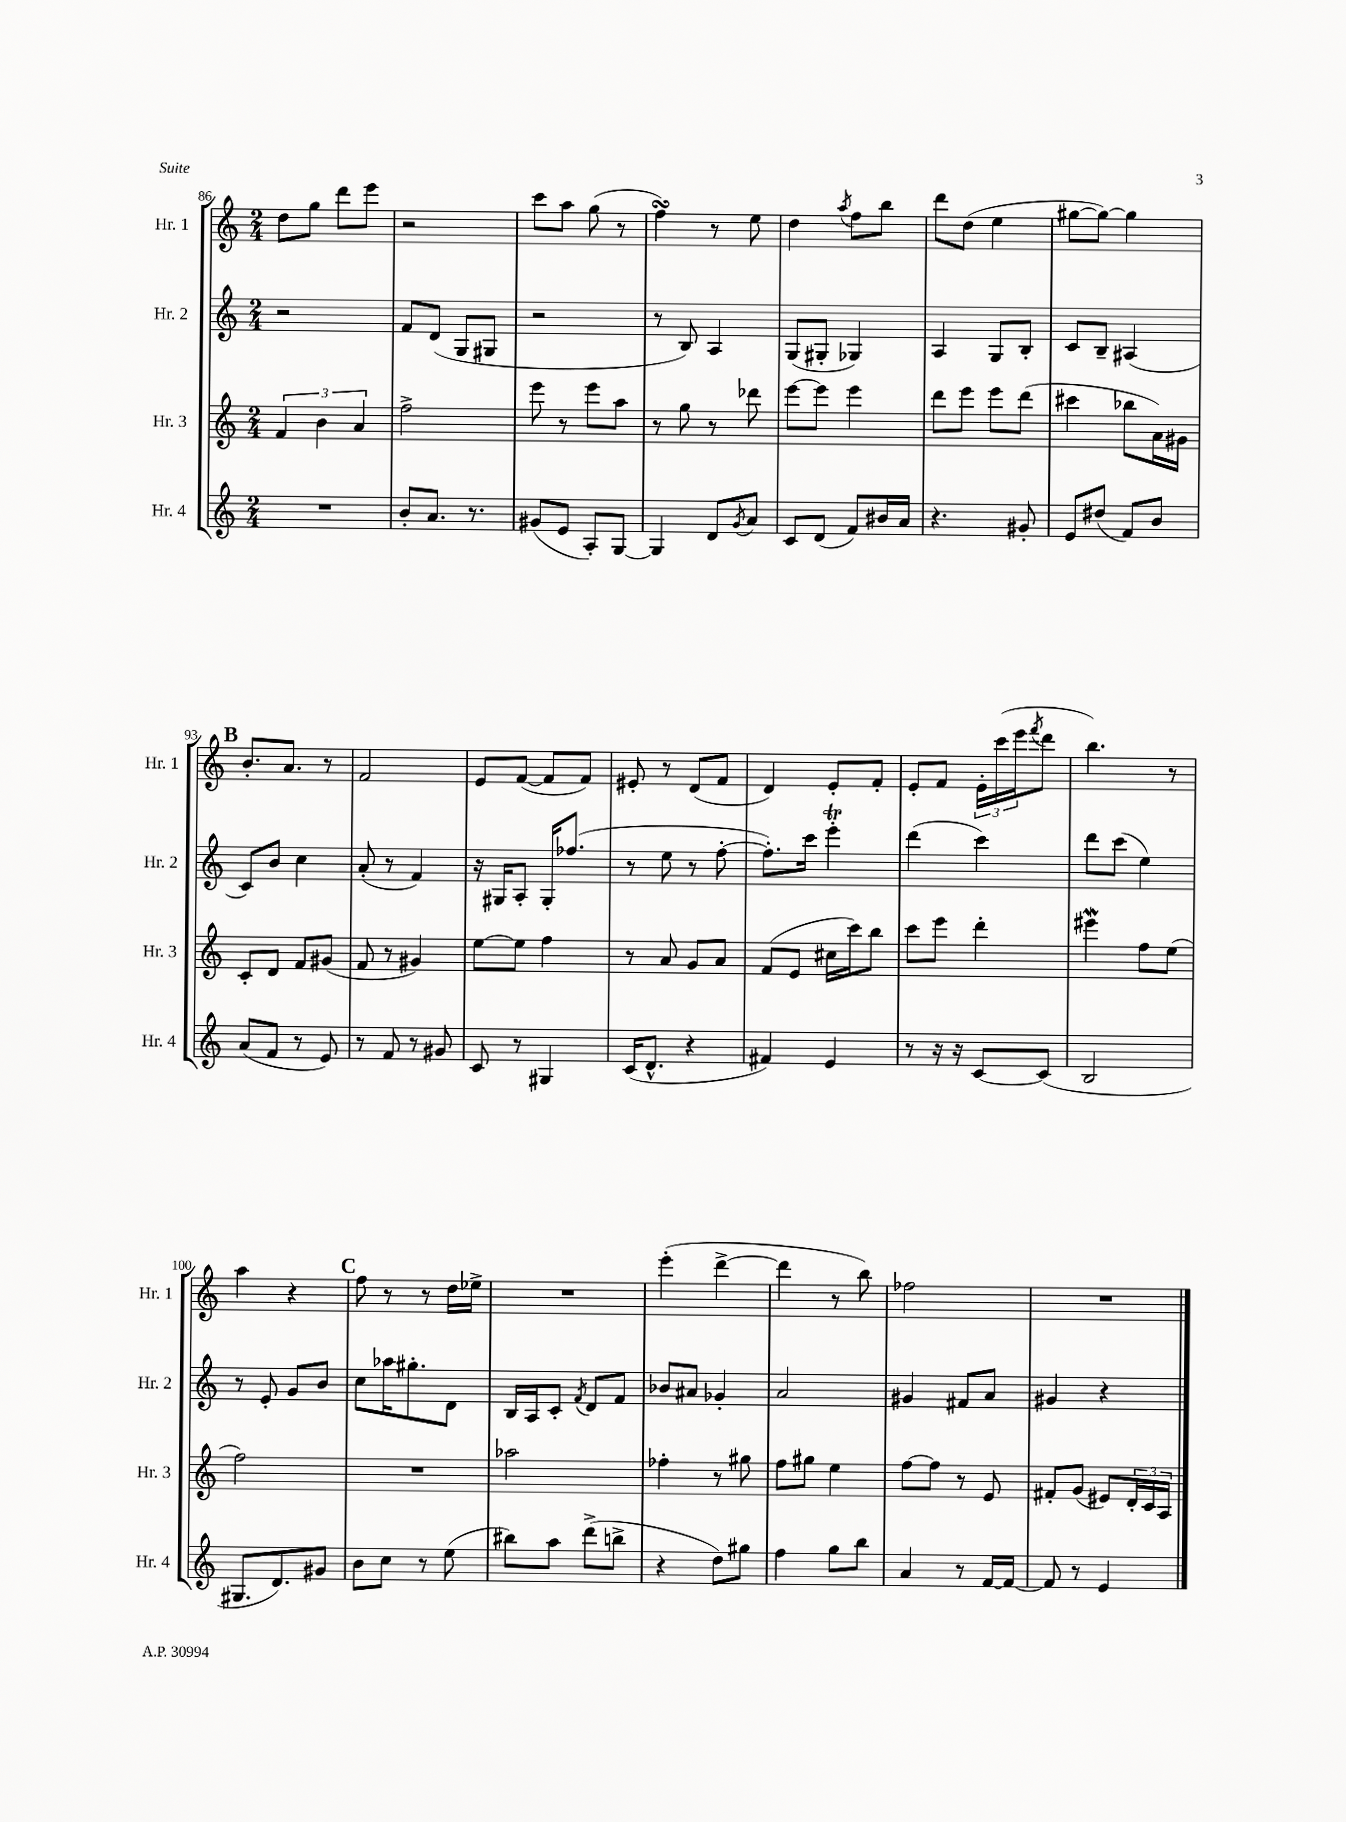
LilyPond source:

<<
\new StaffGroup <<
\new Staff = "s0" \with { instrumentName = "Hr. 1" shortInstrumentName = "Hr. 1" } {
    \clef treble \key c \major \numericTimeSignature \time 2/4
    d''8 g''8 d'''8 e'''8 |
    r2 |
    c'''8 a''8 g''8( r8 |
    f''4\turn) r8 e''8 |
    d''4 \acciaccatura { a''8 } f''8 b''8 |
    d'''8 d''8( e''4 |
    gis''8~ gis''8~) gis''4 |
    \mark \markup { \bold "B" } b'8.-. a'8. r8 |
    f'2 |
    e'8 f'8~( f'8 f'8) |
    eis'8-. r8 d'8( f'8 |
    d'4) e'8-. f'8-. |
    e'8-. f'8 \tuplet 3/2 { e'16-. c'''16( e'''16 } \acciaccatura { f'''8 } d'''8 |
    b''4.) r8 |
    a''4 r4 |
    \mark \markup { \bold "C" } f''8 r8 r8 d''16 ees''16-> |
    R2 |
    e'''4-.( d'''4~-> |
    d'''4 r8 b''8) |
    fes''2 |
    R2 \bar "|." |
}
\new Staff = "s1" \with { instrumentName = "Hr. 2" shortInstrumentName = "Hr. 2" } {
    \clef treble \key c \major \numericTimeSignature \time 2/4
    r2 |
    f'8 d'8( g8 gis8 |
    r2 |
    r8 b8) a4 |
    g8( gis8-. ges4) |
    a4 g8 b8-. |
    c'8 b8-- ais4( |
    \mark \markup { \bold "B" } c'8) b'8 c''4 |
    a'8-.( r8 f'4) |
    r16 gis16 a8-. gis16-. fes''8.( |
    r8 e''8 r8 f''8~-. |
    f''8.-.) c'''16 e'''4-.\trill |
    d'''4( c'''4) |
    d'''8 c'''8( e''4) |
    r8 e'8-. g'8 b'8 |
    \mark \markup { \bold "C" } c''8 aes''16 gis''8.-. d'8 |
    b16 a16 c'8-. \acciaccatura { f'8 } d'8 f'8 |
    bes'8 ais'8 ges'4-. |
    a'2 |
    gis'4 fis'8 a'8 |
    gis'4 r4 \bar "|." |
}
\new Staff = "s2" \with { instrumentName = "Hr. 3" shortInstrumentName = "Hr. 3" } {
    \clef treble \key c \major \numericTimeSignature \time 2/4
    \tuplet 3/2 { f'4 b'4 a'4 } |
    f''2-> |
    e'''8 r8 e'''8 a''8 |
    r8 g''8 r8 des'''8 |
    e'''8~ e'''8 e'''4 |
    d'''8 e'''8 e'''8 d'''8( |
    cis'''4 bes''8 a'16) gis'16 |
    \mark \markup { \bold "B" } c'8-. d'8 f'8 gis'8( |
    f'8 r8 gis'4) |
    e''8~ e''8 f''4 |
    r8 a'8 g'8 a'8 |
    f'8( e'8 cis''16 c'''16) b''8 |
    c'''8 e'''8 d'''4-. |
    eis'''4\mordent f''8 e''8( |
    f''2) |
    \mark \markup { \bold "C" } R2 |
    aes''2 |
    fes''4-. r8 gis''8 |
    f''8 gis''8 e''4 |
    f''8~ f''8 r8 e'8 |
    fis'8-. g'8( eis'8) \tuplet 3/2 { d'16-. c'16 a16 } \bar "|." |
}
\new Staff = "s3" \with { instrumentName = "Hr. 4" shortInstrumentName = "Hr. 4" } {
    \clef treble \key c \major \numericTimeSignature \time 2/4
    R2 |
    b'8-. a'8. r8. |
    gis'8( e'8 a8-.) g8~ |
    g4 d'8 \acciaccatura { g'8 } a'8 |
    c'8 d'8( f'8) bis'16 a'16 |
    r4. gis'8-. |
    e'8 dis''8( f'8) b'8 |
    \mark \markup { \bold "B" } a'8( f'8 r8 e'8) |
    r8 f'8 r8 gis'8 |
    c'8 r8 gis4 |
    c'16( d'8.-^ r4 |
    fis'4) e'4 |
    r8 r16 r16 c'8~ c'8( |
    b2 |
    gis8. d'8.) gis'8 |
    \mark \markup { \bold "C" } b'8 c''8 r8 e''8( |
    bis''8) a''8 d'''8->( b''8-> |
    r4 d''8) gis''8 |
    f''4 g''8 b''8 |
    a'4 r8 f'16~ f'16~ |
    f'8 r8 e'4 \bar "|." |
}
>>
>>
\layout { \context { \Score currentBarNumber = #86 } }
